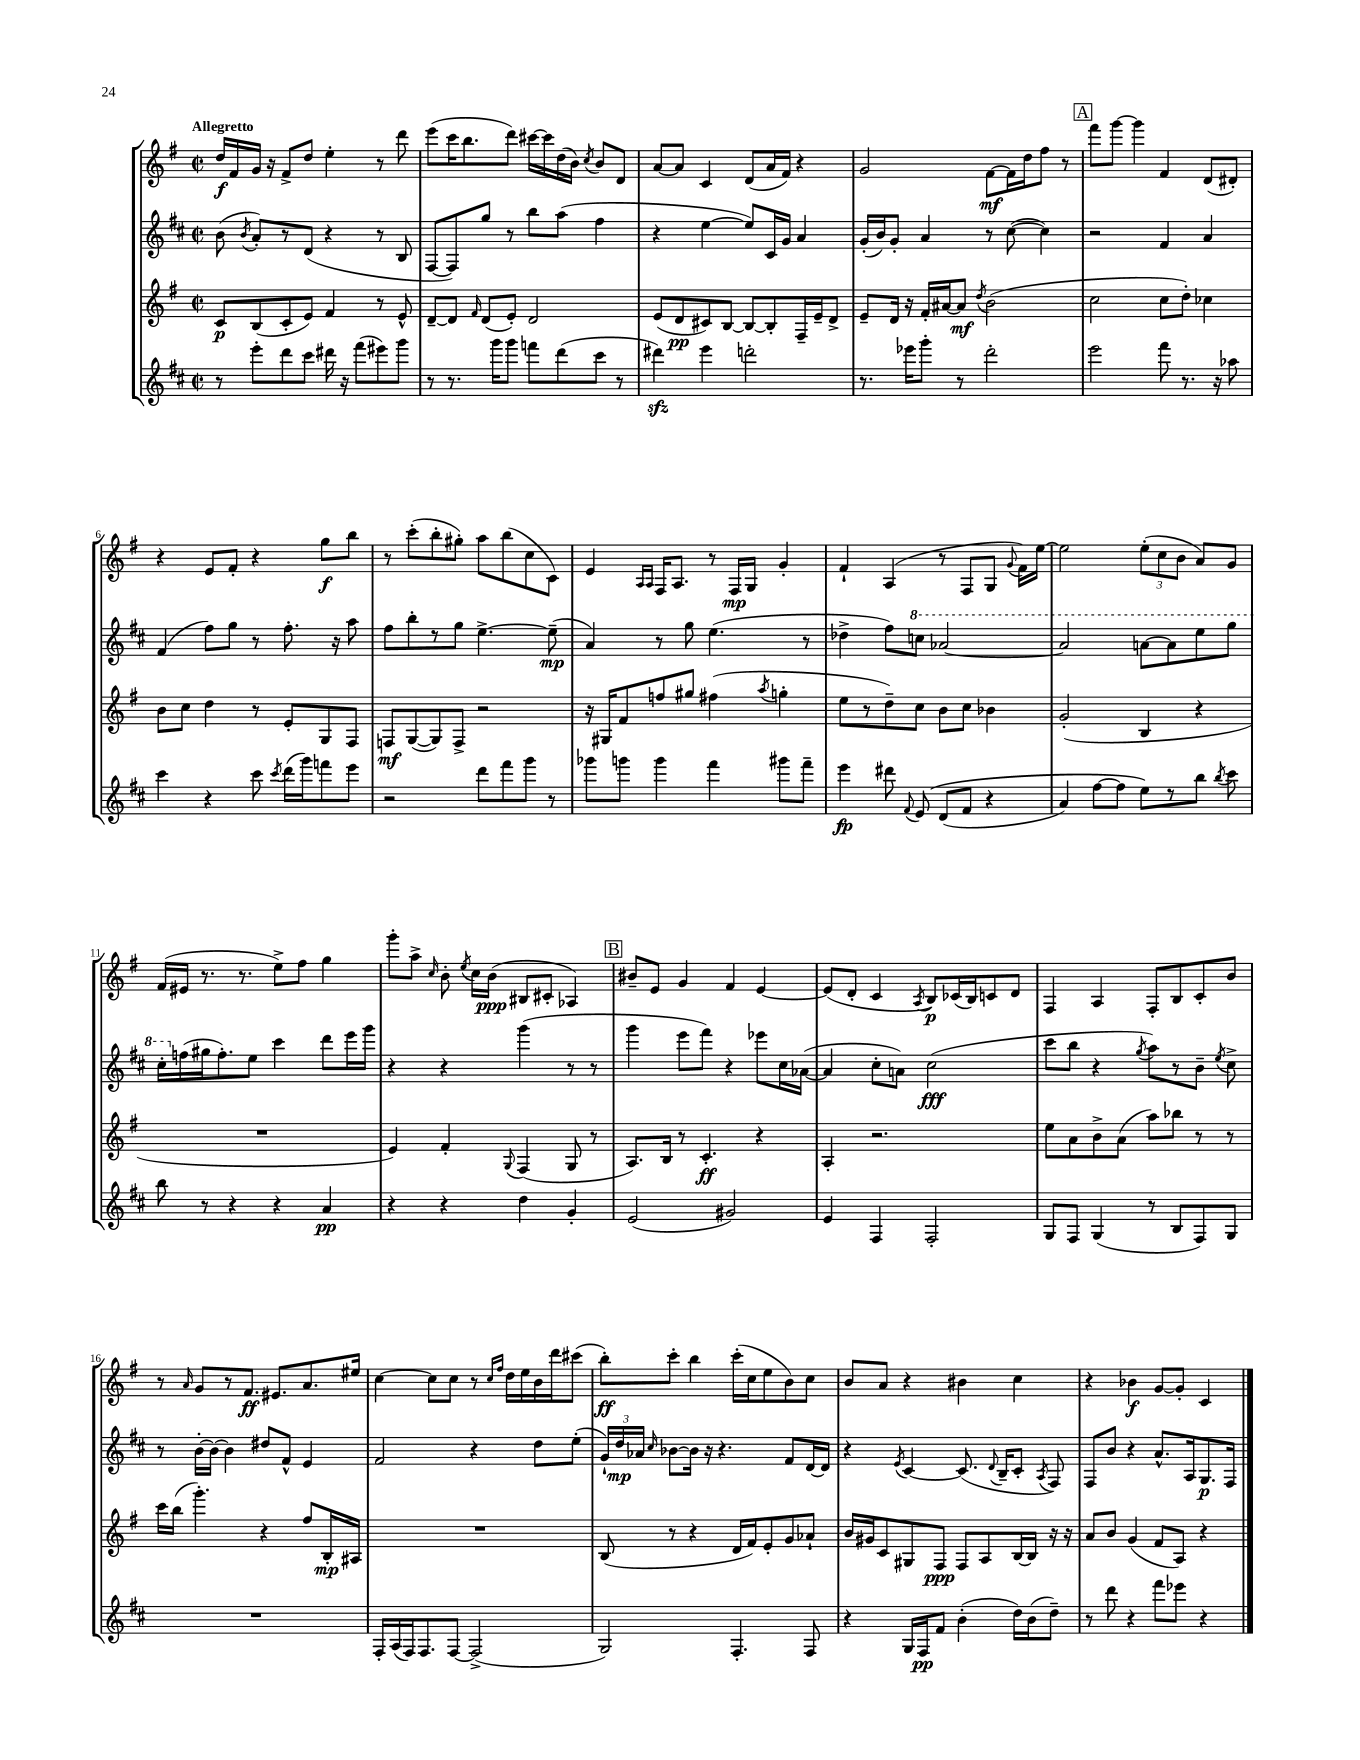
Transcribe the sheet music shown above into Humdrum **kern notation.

**kern	**kern	**kern	**kern
*staff4	*staff3	*staff2	*staff1
*clefG2	*clefG2	*clefG2	*clefG2
*k[f#c#]	*k[f#]	*k[f#c#]	*k[f#]
*M2/2	*M2/2	*M2/2	*M2/2
*met(c|)	*met(c|)	*met(c|)	*met(c|)
8r	8c	(8b	16dd
.	.	.	16f#
.	.	8qb	.
8eee'	(8B	8a')	16g
.	.	.	16r
8ddd	8c'	8r	8f#^
8ccc#	8e)	(8d	8dd
16ddd#	4f#	4r	4ee'
16r	.	.	.
(8fff#	.	.	.
8eee#)	8r	8r	8r
8ggg	8e^^	8B	8ddd
=	=	=	=
8r	[8d~	[8F#	(8eee
8.r	8d]	8F#])	16ccc
.	.	.	8.bb
.	16qqf#	.	.
.	(8d	8gg	.
16ggg	.	.	.
8ggg	8e')	8r	8ddd)
8fff	2d	8bb	[16ccc#
.	.	.	16ccc#]
(8ddd	.	(8aa	(16dd
.	.	.	16b)
.	.	.	8qcc
8ccc#	.	4ff#	8b
8r	.	.	8d
=	=	=	=
4ddd#)	(8e	4r	[8a
.	8d	.	8a]
4eee	8c#)	[4ee	4c
.	[8B	.	.
2ddd'	8B_	8ee])	(8d
.	8B']	16c#	16a
.	.	16g	16f#)
.	16F#~	4a	4r
.	16e~	.	.
.	8d^	.	.
=	=	=	=
8.r	8e~	(16g'	2g
.	.	16b)	.
.	16d	8g'	.
16eee-	16r	.	.
8ggg'	16f#'	4a	.
.	[16a#	.	.
8r	8a#]	.	.
.	8qdd	.	.
2ddd'	(2b	8r	[8f#
.	.	([8cc#	16f#]
.	.	.	16dd
.	.	4cc#])	8ff#
.	.	.	8r
=	=	=	=
2eee	2cc	2r	8fff#
.	.	.	[8ggg
.	.	.	4ggg]
8fff#	8cc	4f#	4f#
8.r	8dd')	.	.
.	4cc-	4a	(8d
16r	.	.	.
8aa-	.	.	8d#')
=	=	=	=
4ccc#	8b	(4f#	4r
.	8cc	.	.
4r	4dd	8ff#)	8e
.	.	8gg	8f#'
8ccc#	8r	8r	4r
8qccc#	.	.	.
(16ddd	8e'	8.ff#'	.
16ggg)	.	.	.
8fff	8G	.	8gg
.	.	16r	.
8eee	8F#	8aa	8bb
=	=	=	=
2r	8F	8ff#	8r
.	([8G	8bb'	(8ccc'
.	8G])	8r	8bb'
.	8F^	8gg	8gg#')
8ddd	2r	[4.ee^	8aa
8fff#	.	.	(8bb
8ggg	.	.	8cc
8r	.	(8ee~]	8c)
=	=	=	=
8ggg-	16r	4a)	4e
.	16G#	.	.
8ggg	8f#	.	.
.	.	.	16qqA
.	.	.	16qqA
4ggg	8ff	8r	16F#
.	.	.	8.A
.	8gg#	8gg	.
4fff#	(4ff#	(4.ee	8r
.	.	.	16F#
.	.	.	16G
.	8qaa	.	.
8ggg#	4gg'	.	4g'
8fff#~	.	8r	.
=	=	=	=
4eee	8ee	4dd-^	4f#`
.	8r	.	.
8ddd#	8dd~)	8ff#)	(4A
8qqf#	.	.	.
&(8e	8cc	8ccc	.
(8d	8b	[2aa-	8r
8f#	8cc	.	8F#
4r	4b-	.	8G
.	.	.	8qqg
.	.	.	16f#)
.	.	.	[16ee
=	=	=	=
4a)	(2g'	2aa-]	2ee]
[8ff#	.	.	.
8ff#]	.	.	.
8ee&)	4B	[8aa	(12ee'
.	.	.	12cc
8r	.	8aa]	.
.	.	.	12b
8bb	4r	8eee	8a)
8qbb	.	.	.
8ccc#	.	8ggg	8g
=	=	=	=
8bb	1r	16ccc#'	(16f#
.	.	(16ff	16e#
8r	.	16gg#	8.r
.	.	8.ff')	.
4r	.	.	.
.	.	.	8.r
.	.	8ee	.
4r	.	4ccc#	8ee^)
.	.	.	8ff#
4a	.	8ddd	4gg
.	.	16eee	.
.	.	16ggg	.
=	=	=	=
4r	4e)	4r	8ggg'
.	.	.	8aa^
.	.	.	16qqcc
4r	4f#'	4r	8b'
.	.	.	8qee
.	.	.	16cc
.	.	.	(16b
.	8qqG	.	.
4dd	(4F#	(4ggg	8B#
.	.	.	8c#'
4g'	8G	8r	4A-)
.	8r	8r	.
=	=	=	=
(2e	8.A)	4ggg	8b#~
.	.	.	8e
.	16B	.	.
.	8r	8eee	4g
.	4.c'	8fff#)	.
2g#)	.	4r	4f#
.	4r	8eee-	[4e
.	.	16cc#	.
.	.	([16a-	.
=	=	=	=
4e	4A'	4a-]	(8e]
.	.	.	8d'
4F#	2.r	8cc#'	4c
.	.	8a)	.
.	.	.	8qA
2F#'	.	(2cc#	8B)
.	.	.	(16c-
.	.	.	16B)
.	.	.	8c
.	.	.	8d
=	=	=	=
8G	8ee	8ccc#	4F#
8F#	8a	8bb	.
(4G	8b^	4r	4A
.	(8a	.	.
.	.	8qgg	.
8r	8aa)	8aa)	8F#'
8B	8bb-	8r	8B
8F#)	8r	8b~	8c'
.	.	8qee	.
8G	8r	8cc#^	8b
=	=	=	=
1r	16ccc	8r	8r
.	(16bb	.	.
.	.	.	16qqa
.	4.ggg')	[16b'	8g
.	.	16b_	.
.	.	4b]	8r
.	.	.	8.f#
.	4r	8dd#	.
.	.	.	8.e#
.	.	8f#^^	.
.	8ff#	4e	8.a
.	16B'	.	.
.	16A#	.	16ee#
=	=	=	=
16F#'	1r	2f#	[4cc
(16A	.	.	.
16F#)	.	.	.
8.F#	.	.	.
.	.	.	8cc]
[8F#	.	.	8cc
(2F#^]	.	4r	8r
.	.	.	16qqcc
.	.	.	16qqff#
.	.	.	16dd
.	.	.	16ee
.	.	8dd	16b
.	.	.	16ddd
.	.	(8ee'	(8ccc#
=	=	=	=
2G)	(8B	24g`)	8bb')
.	.	24dd	.
.	.	24a-	.
.	.	16qqcc#	.
.	8r	[8b-	8ccc'
.	4r	16b-]	4bb
.	.	16r	.
.	.	4.r	.
4.F#'	16d	.	(16ccc'
.	16f#)	.	16cc
.	8e'	.	8ee
.	8g	8f#	8b)
8F#	8a-`	[16d	8cc
.	.	16d]	.
=	=	=	=
4r	16b	4r	8b
.	16g#	.	.
.	8c	.	8a
.	.	8qe	.
16G	8G#	[4c#	4r
16F#	.	.	.
8f#	8F#	.	.
(4b'	8F#	(8.c#]	4b#
.	8A	.	.
.	.	8qqd	.
.	.	16B~	.
16dd)	[16B	8c#'	4cc
(16b	16B]	.	.
.	.	8qA	.
8dd~)	16r	8F#)	.
.	16r	.	.
=	=	=	=
8r	8a	8F#	4r
8ddd	8b	8b	.
4r	(4g	4r	4b-
8fff#	8f#	8.a^^	[8g
8eee-	8A)	.	8g']
.	.	16A	.
4r	4r	8.G	4c
.	.	16F#	.
==	==	==	==
*-	*-	*-	*-
